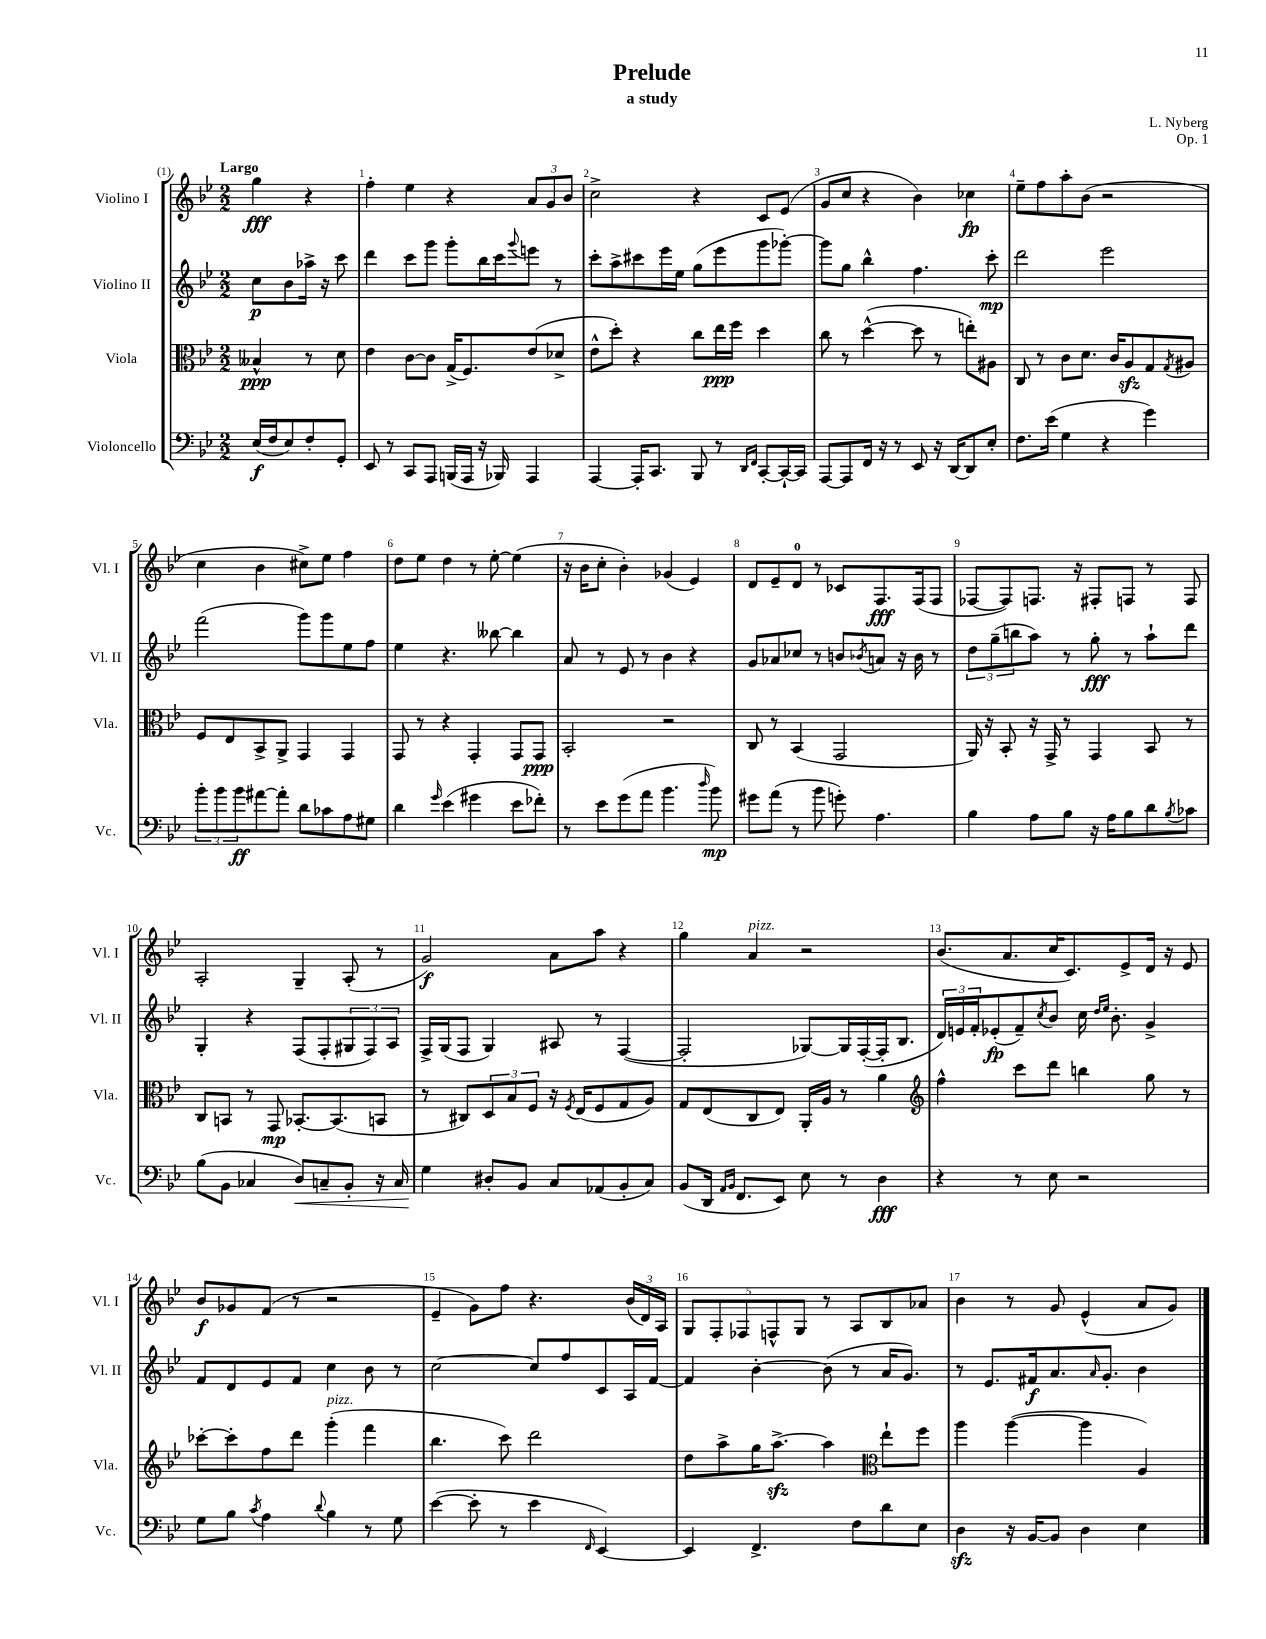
\header { title = "Prelude" composer = "L. Nyberg" subtitle = "a study" opus = "Op. 1" }
<<
\new StaffGroup <<
\new Staff = "s0" \with { instrumentName = "Violino I" shortInstrumentName = "Vl. I" } {
    \clef treble \key bes \major \numericTimeSignature \time 2/2 \partial 2 \tempo "Largo"
    g''4\fff r4 |
    f''4-. ees''4 r4 \tuplet 3/2 { a'8 g'8 bes'8 } |
    c''2-> r4 c'8 ees'8( |
    g'8 c''8 r4 bes'4) ces''4\fp |
    ees''8-- f''8 a''8-. bes'8( r2 |
    c''4 bes'4 cis''8->) ees''8 f''4 |
    d''8 ees''8 d''4 r8 ees''8~-. ees''4( |
    r16 bes'16 c''8-. bes'4-.) ges'4( ees'4) |
    d'8 ees'8-- d'8-0 r8 ces'8 f8.\fff f16( f8 |
    fes8~ fes8) f8. r16 fis8-. f8 r8 f8 |
    a2-. g4-- a8-.( r8 |
    g'2\f) a'8 a''8 r4 |
    g''4 a'4^\markup { \italic "pizz." } r2 |
    bes'8.( a'8. c''16 c'8.) ees'8-> d'16 r16 ees'8 |
    bes'8\f ges'8 f'8( r8 r2 |
    ees'4-- g'8) f''8 r4. \tuplet 3/2 { bes'16( d'16) a16 } |
    \tuplet 5/4 { g8 f8-. fes8 f8-^ g8 } r8 a8 bes8 aes'8 |
    bes'4 r8 g'8 ees'4-^( a'8 g'8) \bar "|." |
}
\new Staff = "s1" \with { instrumentName = "Violino II" shortInstrumentName = "Vl. II" } {
    \clef treble \key bes \major \numericTimeSignature \time 2/2 \partial 2
    c''8\p bes'8 aes''16-> r16 c'''8 |
    d'''4 c'''8 g'''8 g'''8-. bes''16 c'''16 \appoggiatura { g'''8 } e'''8 r8 |
    c'''8-. a''8-> cis'''8 ees'''16 ees''16 g''8( ees'''8 g'''8 ges'''8~-.) |
    ges'''8 g''8 bes''4-^ f''4. c'''8-.\mp |
    d'''2 ees'''2 |
    f'''2( g'''8) g'''8 ees''8 f''8 |
    ees''4 r4. beses''8~ beses''4 |
    a'8 r8 ees'8 r8 bes'4 r4 |
    g'8 aes'8 ces''8 r8 b'8 \acciaccatura { bes'8 } a'8 r16 bes'16 r8 |
    \tuplet 3/2 { d''8 g''8--( b''8 } a''8) r8 g''8-.\fff r8 a''8-! d'''8 |
    g4-. r4 f8( f8-. \tuplet 3/2 { gis8 f8) a8 } |
    f16-> g16( f8 g4) ais8 r8 f4~( |
    f2-. ges8~) ges16 f16~-.( f16-. bes8. |
    \tuplet 3/2 { d'16) e'16 f'16-. } ees'8-.\fp( f'8--) \acciaccatura { c''8 } bes'8 c''16 \grace { d''16 ees''16 } bes'8.-. g'4-> |
    f'8 d'8 ees'8 f'8 c''4 bes'8 r8 |
    c''2~ c''8 f''8 c'8 a16 f'16~ |
    f'4 bes'4~-. bes'8( r8 a'16 g'8.) |
    r8 ees'8. fis'16\f a'8. \grace { a'16 } g'8.-. bes'4 \bar "|." |
}
\new Staff = "s2" \with { instrumentName = "Viola" shortInstrumentName = "Vla." } {
    \clef alto \key bes \major \numericTimeSignature \time 2/2 \partial 2
    beses4-^\ppp r8 d'8 |
    ees'4 c'8~ c'8 g16->( f8.) ees'8( des'8-> |
    ees'8-^ d''8-.) r4 c''8 ees''16\ppp f''16 d''4 |
    c''8 r8 d''4~-^( d''8 r8 e''8-.) ais8 |
    c8 r8 c'8 d'8. c'16 a8\sfz g8 \acciaccatura { g8 } ais8 |
    f8 ees8 bes,8-> a,8-> g,4 g,4 |
    g,8 r8 r4 g,4-. g,8 g,8\ppp |
    bes,2-. r2 |
    c8 r8 bes,4( g,2 |
    a,16) r16 bes,8-. r16 g,16-> r8 g,4 bes,8 r8 |
    c8 b,8 r8 g,8\mp bes,8.~-. bes,8.( b,8 |
    r8 cis8) \tuplet 3/2 { d8 bes8 f8 } r16 \acciaccatura { f8 } ees16( f8 g8 a8) |
    g8 ees8( c8 ees8) a,16-. a16 r8 a'4 |
    \clef treble f''4-^ c'''8 d'''8 b''4 g''8 r8 |
    ces'''8~-. ces'''8-. f''8 d'''8 g'''4-.^\markup { \italic "pizz." }( f'''4 |
    bes''4. c'''8) d'''2 |
    d''8 a''8-> g''16 a''8.~->\sfz a''4 \clef alto ees''8-! f''8 |
    a''4 a''4~( a''4 a4) \bar "|." |
}
\new Staff = "s3" \with { instrumentName = "Violoncello" shortInstrumentName = "Vc." } {
    \clef bass \key bes \major \numericTimeSignature \time 2/2 \partial 2
    ees16\f( f16 ees8) f8-. g,8-. |
    ees,8 r8 c,8 a,,8 b,,16( a,,16 r16 bes,,16) a,,4 |
    a,,4~ a,,16-. c,8. bes,,8 r8 \grace { d,16 f,16 } c,8~-. c,16~-! c,16 |
    a,,8~ a,,8 f,16 r16 r8 ees,8 r16 d,16~ d,8 ees8-. |
    f8. ees'16( g4 r4 g'4) |
    \tuplet 3/2 { bes'8-. bes'8 bes'8\ff } ais'8~ ais'8-. d'8 ces'8 a8 gis8 |
    d'4 \grace { g'16 } ees'4( gis'4 ees'8 fes'8-.) |
    r8 ees'8 g'8( a'8 bes'4. \grace { d''16 } bes'8\mp) |
    gis'8 a'8( r8 bes'8 g'8-.) a4. |
    bes4 a8 bes8 r16 a16 bes8 d'8 \acciaccatura { bes8 } ces'8 |
    bes8( bes,8 ces4 d8\<) c8-- bes,8-. r16 c16 |
    g4\! dis8-. bes,8 c8 aes,8( bes,8-. c8) |
    bes,8( d,16 \grace { a,16 bes,16 } f,8. ees,8) ees8 r8 d4\fff |
    r4 r8 ees8 r2 |
    g8 bes8 \acciaccatura { c'8 } a4 \appoggiatura { d'8 } bes4 r8 g8 |
    ees'4~( ees'8-. r8 ees'4 \grace { f,16 } ees,4~) |
    ees,4 f,4.-> f8 d'8 ees8 |
    d4\sfz r16 bes,16~ bes,8 d4 ees4 \bar "|." |
}
>>
>>
\layout { \context { \Score \override BarNumber.break-visibility = ##(#f #t #t) barNumberVisibility = #all-bar-numbers-visible } }
